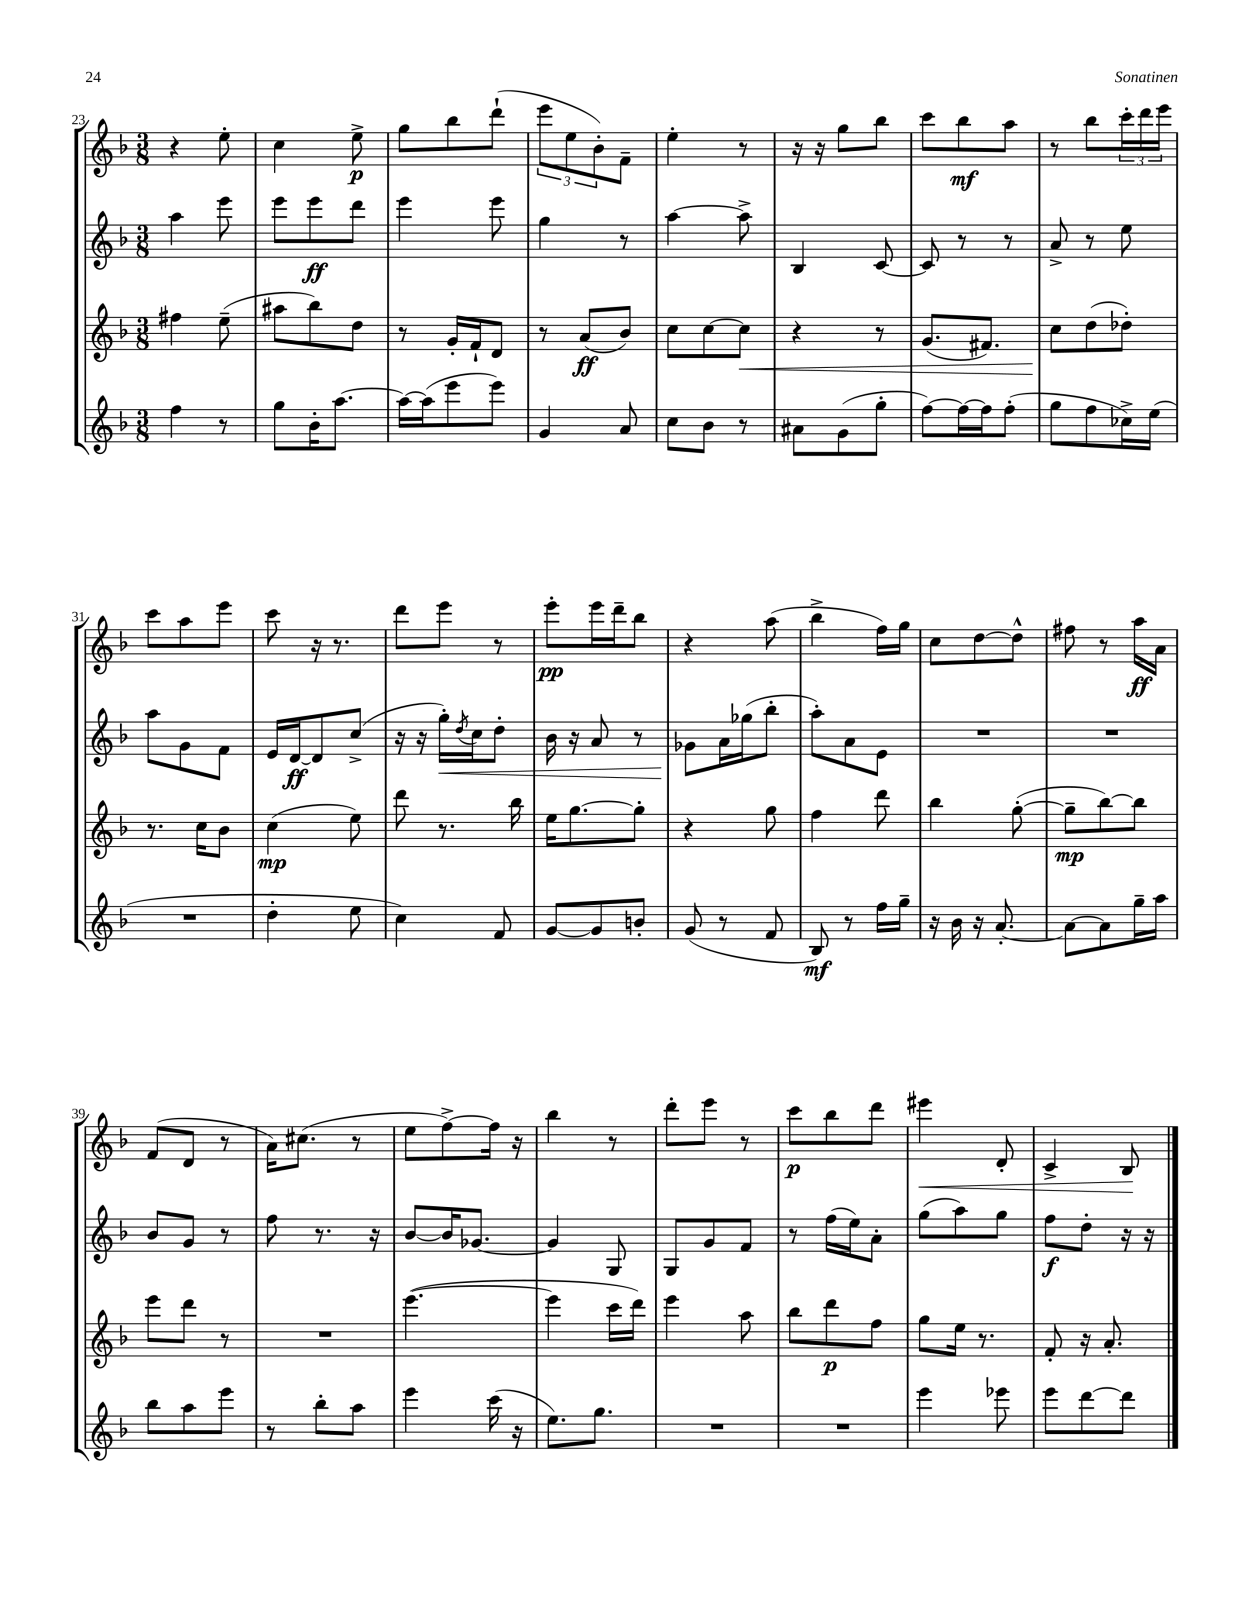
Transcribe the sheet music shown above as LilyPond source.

<<
\new StaffGroup <<
\new Staff = "s0" {
    \clef treble \key f \major \numericTimeSignature \time 3/8
    r4 e''8-. |
    c''4 e''8->\p |
    g''8 bes''8 d'''8-!( |
    \tuplet 3/2 { e'''8 e''8 bes'8-.) } f'8-- |
    e''4-. r8 |
    r16 r16 g''8 bes''8 |
    c'''8 bes''8\mf a''8 |
    r8 bes''8 \tuplet 3/2 { c'''16-. d'''16 e'''16 } |
    c'''8 a''8 e'''8 |
    c'''8 r16 r8. |
    d'''8 e'''8 r8 |
    e'''8-.\pp e'''16 d'''16-- bes''8 |
    r4 a''8( |
    bes''4-> f''16) g''16 |
    c''8 d''8~ d''8-^ |
    fis''8 r8 a''16\ff a'16 |
    f'8( d'8 r8 |
    a'16) cis''8.( r8 |
    e''8 f''8~->) f''16 r16 |
    bes''4 r8 |
    d'''8-. e'''8 r8 |
    c'''8\p bes''8 d'''8 |
    eis'''4\< d'8-. |
    c'4-> bes8\! \bar "|." |
}
\new Staff = "s1" {
    \clef treble \key f \major \numericTimeSignature \time 3/8
    a''4 e'''8 |
    e'''8 e'''8\ff d'''8 |
    e'''4 e'''8 |
    g''4 r8 |
    a''4~ a''8-> |
    bes4 c'8~ |
    c'8 r8 r8 |
    a'8-> r8 e''8 |
    a''8 g'8 f'8 |
    e'16 d'16~\ff d'8 c''8->( |
    r16 r16 g''16-.\<) \acciaccatura { d''8 } c''16 d''8-. |
    bes'16 r16 a'8 r8 |
    ges'8\! a'16 ges''16( bes''8-. |
    a''8-.) a'8 e'8 |
    R4. |
    R4. |
    bes'8 g'8 r8 |
    f''8 r8. r16 |
    bes'8~ bes'16 ges'8.~ |
    ges'4 g8 |
    g8 g'8 f'8 |
    r8 f''16( e''16) a'8-. |
    g''8( a''8) g''8 |
    f''8\f d''8-. r16 r16 \bar "|." |
}
\new Staff = "s2" {
    \clef treble \key f \major \numericTimeSignature \time 3/8
    fis''4 e''8--( |
    ais''8 bes''8) d''8 |
    r8 g'16-. f'16-! d'8 |
    r8 a'8\ff( bes'8) |
    c''8 c''8~ c''8\< |
    r4 r8 |
    g'8.( fis'8.) |
    c''8\! d''8( des''8-.) |
    r8. c''16 bes'8 |
    c''4\mp( e''8) |
    d'''8 r8. bes''16 |
    e''16 g''8.~ g''8-. |
    r4 g''8 |
    f''4 d'''8 |
    bes''4 g''8~-.( |
    g''8--\mp bes''8~) bes''8 |
    e'''8 d'''8 r8 |
    R4. |
    e'''4.~( |
    e'''4 c'''16 d'''16) |
    e'''4 a''8 |
    bes''8 d'''8\p f''8 |
    g''8 e''16 r8. |
    f'8-. r16 a'8.-. \bar "|." |
}
\new Staff = "s3" {
    \clef treble \key f \major \numericTimeSignature \time 3/8
    f''4 r8 |
    g''8 bes'16-. a''8.~ |
    a''16~ a''16( e'''8 e'''8) |
    g'4 a'8 |
    c''8 bes'8 r8 |
    ais'8 g'8( g''8-. |
    f''8~) f''16~ f''16 f''8-.( |
    g''8 f''8 ces''16->) e''16( |
    R4. |
    d''4-. e''8 |
    c''4) f'8 |
    g'8~ g'8 b'8-. |
    g'8( r8 f'8 |
    bes8\mf) r8 f''16 g''16-- |
    r16 bes'16 r16 a'8.~-. |
    a'8~ a'8 g''16-- a''16 |
    bes''8 a''8 e'''8 |
    r8 bes''8-. a''8 |
    e'''4 c'''16( r16 |
    e''8.) g''8. |
    R4. |
    R4. |
    e'''4 ees'''8 |
    e'''8 d'''8~ d'''8 \bar "|." |
}
>>
>>
\layout { \context { \Score currentBarNumber = #23 } }
